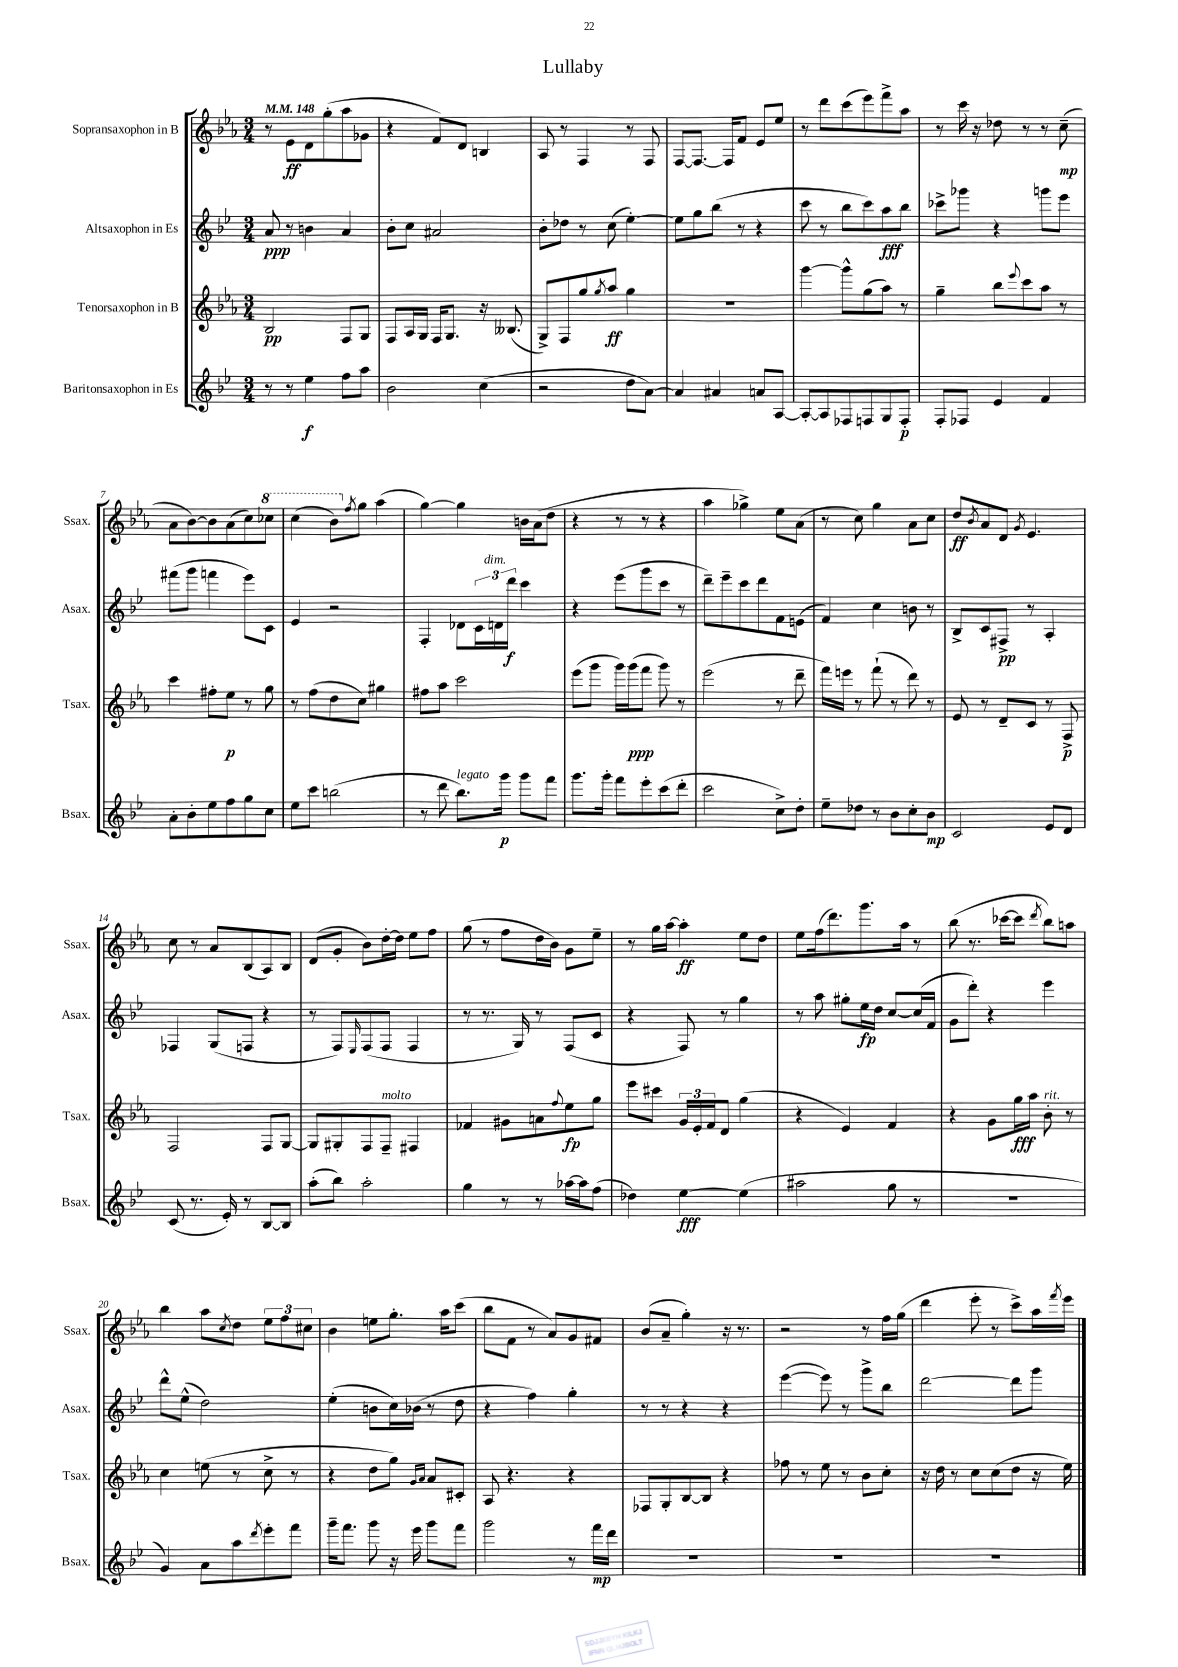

**kern	**dynam	**kern	**dynam	**kern	**dynam	**kern	**dynam
*part4	*part4	*part3	*part3	*part2	*part2	*part1	*part1
*staff4	*staff4	*staff3	*staff3	*staff2	*staff2	*staff1	*staff1
*I"Baritonsaxophon in Es	*	*I"Tenorsaxophon in B	*	*I"Altsaxophon in Es	*	*I"Sopransaxophon in B	*
*I'Bsax.	*	*I'Tsax.	*	*I'Asax.	*	*I'Ssax.	*
*clefG2	*	*clefG2	*	*clefG2	*	*clefG2	*
*k[b-e-]	*	*k[b-e-a-]	*	*k[b-e-]	*	*k[b-e-a-]	*
*M3/4	*	*M3/4	*	*M3/4	*	*M3/4	*
*MM148	*	*MM148	*	*MM148	*	*MM148	*
=1	=1	=1	=1	=1	=1	=1	=1
8r	.	2B-/	pp	8a/	ppp	8r	.
8r	.	.	.	8r	.	8e-\L	ff
4ee-\	f	.	.	4bn\	.	8d\	.
.	.	.	.	.	.	(8gg'\	.
8ff\L	.	8F/L	.	4a/	.	8aa-\	.
8aa\J	.	8G/J	.	.	.	8g-X\J	.
=2	=2	=2	=2	=2	=2	=2	=2
2b-\	.	8F/L	.	8b-'\L	.	4r	.
.	.	16A-/L	.	8cc\J	.	.	.
.	.	16G/JJ	.	.	.	.	.
.	.	16F/KL	.	2a#X/	.	8f/L)	.
.	.	8.G/J	.	.	.	.	.
.	.	.	.	.	.	8d/J	.
(4cc\	.	16r	.	.	.	4Bn/	.
.	.	(8.B--X/	.	.	.	.	.
=3	=3	=3	=3	=3	=3	=3	=3
2r	.	8G^/L)	.	8b-'\L	.	8A-/	.
.	.	8F/	.	8dd-X\J	.	8r	.
.	.	8gg/	.	8r	.	4F/	.
.	.	8qgg/	.	.	.	.	.
.	.	8aa-/J	ff	(8cc\	.	.	.
8dd\L	.	4gg\	.	[4ee-'\)	.	8r	.
[8a\J)	.	.	.	.	.	8F/	.
=4	=4	=4	=4	=4	=4	=4	=4
4a/]	.	2.r	.	8ee-\L]	.	[8F/L	.
.	.	.	.	8gg\	.	8.F/J_	.
4a#X/	.	.	.	(8bb-\J	.	.	.
.	.	.	.	.	.	16F/KL]	.
.	.	.	.	8r	.	8f/J	.
8an/L	.	.	.	4r	.	8e-/L	.
[8A/J	.	.	.	.	.	8ee-/J	.
=5	=5	=5	=5	=5	=5	=5	=5
8A'/L_	.	[4ggg\	.	8ccc\	.	8r	.
8A/]	.	.	.	8r	.	8ddd\L	.
8F-X/	.	8ggg^^\L]	.	8bb-\L	.	(8ccc\	.
8Fn/	.	(8gg\	.	8ccc\)	.	8eee-\)	.
8G/	.	8aa-\J)	.	8aa\	fff	8fff^\	.
8F'/J	p	8r	.	8bb-\J	.	8aa-\J	.
=6	=6	=6	=6	=6	=6	=6	=6
8F'/L	.	4gg~\	.	8ccc-X^\L	.	8r	.
8F-X/J	.	.	.	8ggg-X\J	.	16ccc\	.
.	.	.	.	.	.	16r	.
4e-/	.	8bb-\L	.	4r	.	8dd-X\	.
.	.	8qqeee-/	.	.	.	.	.
.	.	8ccc\	.	.	.	8r	.
4f/	.	8aa-\J	.	8gggn\L	.	8r	.
.	.	8r	.	8eee-\J	.	(8cc~\	mp
!!LO:LB:g=z
=7	=7	=7	=7	=7	=7	=7	=7
8a'\L	.	4ccc\	.	(8fff#X\L	.	8a-\L	.
8b-'\	.	.	.	8ggg\J	.	[8b-\)	.
8ee-\	.	8ff#X'\L	.	4fffn\	.	8b-\]	.
8ff\	.	8ee-\J	p	.	.	(8a-\	.
8gg\	.	8r	.	8eee-\L)	.	8cc\)	.
*	*	*	*	*	*	*8va	*
8cc\J	.	8gg\	.	8c\J	.	8ccc-X\J	.
=8	=8	=8	=8	=8	=8	=8	=8
8ee-\L	.	8r	.	4e-/	.	(4ccc\	.
8ccc\J	.	(8ff\L	.	.	.	.	.
(2bbn\	.	8dd\	.	2r	.	8bb-\L)	.
*	*	*	*	*	*	*X8va	*
.	.	.	.	.	.	8qff/	.
.	.	8cc\J)	.	.	.	8gg\J	.
.	.	4gg#X\	.	.	.	(4aa-\	.
=9	=9	=9	=9	=9	=9	=9	=9
8r	.	8ff#X\L	.	4F'/	.	[4gg\)	.
8ddd\	.	8aa-\J	.	.	.	.	.
!LO:TX:a:i:t=legato	!	!	!	!	!	!	!
8.bb-\L)	.	2ccc\	.	8d-X\L	.	4gg\]	.
.	.	.	.	24c\L	.	.	.
!	!	!	!	!LO:TX:a:i:t=dim.	!	!	!
.	.	.	.	24dn\	.	.	.
16ggg\Jk	p	.	.	.	.	.	.
.	.	.	.	24ddd\JJ	f	.	.
8ggg\L	.	.	.	4ccc\	.	16bn\LL	.
.	.	.	.	.	.	(16a-\J	.
8fff\J	.	.	.	.	.	8dd\J	.
=10	=10	=10	=10	=10	=10	=10	=10
8.ggg\L	.	(8eee-\L	.	4r	.	4r	.
.	.	8ggg\J	.	.	.	.	.
16ggg'\Jk	.	.	.	.	.	.	.
8fff\L	.	16ggg\LL)	.	(8eee-\L	.	8r	.
.	.	(16ggg\J	ppp	.	.	.	.
8eee-'\	.	8fff\J	.	8ggg\	.	8r	.
(8ccc\	.	8ggg\)	.	8ccc\J	.	4r	.
8ddd'\J	.	8r	.	8r	.	.	.
=11	=11	=11	=11	=11	=11	=11	=11
2ccc\	.	(2eee-\	.	8ddd~\L)	.	4aa-\	.
.	.	.	.	8eee-~\	.	.	.
.	.	.	.	8ccc\	.	4gg-X^\)	.
.	.	.	.	8ddd\	.	.	.
8cc^\L)	.	8r	.	8f\	.	8ee-\L	.
8dd'\J	.	8ddd~\	.	(8en\J	.	(8a-\J	.
=12	=12	=12	=12	=12	=12	=12	=12
8ee-~\L	.	16fff\LL)	.	4f/)	.	8r	.
.	.	16eeen\JJ	.	.	.	.	.
8dd-X\J	.	8r	.	.	.	8cc\)	.
8r	.	(8fff`\	.	4cc\	.	4gg\	.
8b-\L	.	8r	.	.	.	.	.
8cc'\	.	8ddd\)	.	8bn\	.	8a-\L	.
8b-\J	mp	8r	.	8r	.	8cc\J	.
=13	=13	=13	=13	=13	=13	=13	=13
2c/	.	8e-/	.	8B-^/L	.	8dd/L	ff
.	.	.	.	.	.	8qb-/	.
.	.	8r	.	8c/	.	8a-/	.
.	.	8d~/L	.	8F#X^/J	pp	8d/J	.
.	.	.	.	.	.	8qg/	.
.	.	8c/J	.	8r	.	4.e-/	.
8e-/L	.	8r	.	4A'/	.	.	.
8d/J	.	8F^/	p	.	.	.	.
!!LO:LB:g=z
=14	=14	=14	=14	=14	=14	=14	=14
(8c/	.	2F/	.	4F-X/	.	8cc\	.
8.r	.	.	.	.	.	8r	.
.	.	.	.	(8G/L	.	8a-/L	.
16e-'/)	.	.	.	.	.	.	.
8r	.	.	.	8Fn/J	.	(8B-/	.
[8B-/L	.	8F/L	.	4r	.	8A-/)	.
8B-/J]	.	[8G/J	.	.	.	8B-/J	.
=15	=15	=15	=15	=15	=15	=15	=15
(8aa'\L	.	8G/L]	.	8r	.	(8d/L	.
8bb-\J)	.	8G#X'/	.	8F/L)	.	8g'/J	.
.	.	.	.	16qqE-/	.	.	.
2aa'\	.	8F/	.	(8F/	.	8b-\L)	.
!	!	!LO:TX:a:i:t=molto	!	!	!	!	!
.	.	8F~/J	.	8F/J	.	[16dd'\L	.
.	.	.	.	.	.	16dd\JJ]	.
.	.	4F#X/	.	4F/	.	8ee-\L	.
.	.	.	.	.	.	8ff\J	.
=16	=16	=16	=16	=16	=16	=16	=16
4gg\	.	4f-X/	.	8r	.	(8gg\	.
.	.	.	.	8.r	.	8r	.
8r	.	8g#X\L	.	.	.	8ff\L	.
.	.	.	.	16G/)	.	.	.
8r	.	8an\	.	8r	.	16dd\L	.
.	.	.	.	.	.	16b-\JJ)	.
.	.	8qqff/	.	.	.	.	.
[16aa-X\LL	.	8ee-\	fp	(8F/L	.	8g\L	.
16aa-\J]	.	.	.	.	.	.	.
(8ff\J	.	8gg\J	.	8c/J	.	8ee-~\J	.
=17	=17	=17	=17	=17	=17	=17	=17
4dd-X\)	.	8eee-\L	.	4r	.	8r	.
.	.	8ccc#X\J	.	.	.	16gg\LL	.
.	.	.	.	.	.	[16aa-\JJ	.
[4ee-\	fff	24g/LL	.	8F/)	.	4aa-'\]	ff
.	.	24e-'/	.	.	.	.	.
.	.	24f/J	.	.	.	.	.
.	.	8d/J	.	8r	.	.	.
(4ee-\]	.	(4gg\	.	4gg\	.	8ee-\L	.
.	.	.	.	.	.	8dd\J	.
=18	=18	=18	=18	=18	=18	=18	=18
2aa#X\	.	4r	.	8r	.	8ee-\L	.
.	.	.	.	8aa\	.	(16ff\k	.
.	.	.	.	.	.	8.ddd\)	.
.	.	4e-/)	.	8gg#X'\L	.	.	.
.	.	.	.	16ee-\L	fp	8.ggg\	.
.	.	.	.	16dd\JJ	.	.	.
8gg\	.	4f/	.	[8cc/L	.	.	.
.	.	.	.	.	.	16aa-\Jk	.
8r	.	.	.	(16cc/L]	.	8r	.
.	.	.	.	16f/JJ	.	.	.
=19	=19	=19	=19	=19	=19	=19	=19
2.r	.	4r	.	8g\L	.	(8bb-\	.
.	.	.	.	8ddd'\J)	.	8.r	.
.	.	8g\L	.	4r	.	.	.
.	.	.	.	.	.	[16ccc-X\KL	.
.	.	16gg\L	fff	.	.	8ccc-\J]	.
.	.	16aa-\JJ	.	.	.	.	.
.	.	.	.	.	.	8qddd/	.
!	!	!LO:TX:a:i:t=rit.	!	!	!	!	!
.	.	8b-'\	.	4eee-\	.	8bb-\L)	.
.	.	8r	.	.	.	8aan\J	.
!!LO:LB:g=z
=20	=20	=20	=20	=20	=20	=20	=20
4g/)	.	4cc\	.	8ddd^^\L	.	4bb-\	.
.	.	.	.	(8ee-^^\J	.	.	.
8a\L	.	(8een\	.	2dd\)	.	8aa-\L	.
.	.	.	.	.	.	8qcc/	.
8aa\	.	8r	.	.	.	8dd\J	.
8qddd/	.	.	.	.	.	.	.
8eee-'\	.	8cc^\	.	.	.	12ee-\L	.
.	.	.	.	.	.	12ff\	.
8fff\J	.	8r	.	.	.	.	.
.	.	.	.	.	.	12cc#X\J	.
=21	=21	=21	=21	=21	=21	=21	=21
16ggg~\KL	.	4r	.	(4ee-'\	.	4b-\	.
8.fff\J	.	.	.	.	.	.	.
8ggg\	.	8dd\L	.	8bn\L	.	8een\L	.
16r	.	8gg\J)	.	16cc\L)	.	8.gg'\J	.
16eee-\	.	.	.	(16b-X\JJ	.	.	.
.	.	16qqg/LL	.	.	.	.	.
.	.	16qqa-/JJ	.	.	.	.	.
8ggg\L	.	8a-/L	.	8r	.	.	.
.	.	.	.	.	.	16aa-\KL	.
8fff\J	.	8c#X'/J	.	8dd\	.	(8ccc\J	.
=22	=22	=22	=22	=22	=22	=22	=22
2ggg\	.	8A-/	.	4r	.	8bb-\L	.
.	.	4.r	.	.	.	8f\J	.
.	.	.	.	4ff\)	.	8r	.
.	.	.	.	.	.	8a-/L)	.
8r	.	4r	.	4gg'\	.	8g/	.
16fff\LL	mp	.	.	.	.	8f#X/J	.
16ddd\JJ	.	.	.	.	.	.	.
=23	=23	=23	=23	=23	=23	=23	=23
2.r	.	8F-X/L	.	8r	.	(8b-/L	.
.	.	8G'/	.	8r	.	8a-~/J	.
.	.	[8B-/	.	4r	.	4gg'\)	.
.	.	8B-/J]	.	.	.	.	.
.	.	4r	.	4r	.	16r	.
.	.	.	.	.	.	8.r	.
=24	=24	=24	=24	=24	=24	=24	=24
2.r	.	8ff-X\	.	([4eee-\	.	2r	.
.	.	8r	.	.	.	.	.
.	.	8ee-\	.	8eee-\])	.	.	.
.	.	8r	.	8r	.	.	.
.	.	8b-\L	.	8ggg^\L	.	8r	.
.	.	8cc'\J	.	8bb-\J	.	16ff\LL	.
.	.	.	.	.	.	(16gg\JJ	.
=25	=25	=25	=25	=25	=25	=25	=25
2.r	.	16r	.	[2ddd\	.	4ddd\	.
.	.	16dd\	.	.	.	.	.
.	.	8r	.	.	.	.	.
.	.	8cc\L	.	.	.	8eee-'\	.
.	.	(8cc\	.	.	.	8r	.
.	.	8dd\J	.	8ddd\L]	.	8ccc^\L)	.
.	.	16r	.	8ggg\J	.	16aa-\L	.
.	.	.	.	.	.	8qfff/	.
.	.	16ee-\)	.	.	.	16eee-\JJ	.
==	==	==	==	==	==	==	==
*-	*-	*-	*-	*-	*-	*-	*-
